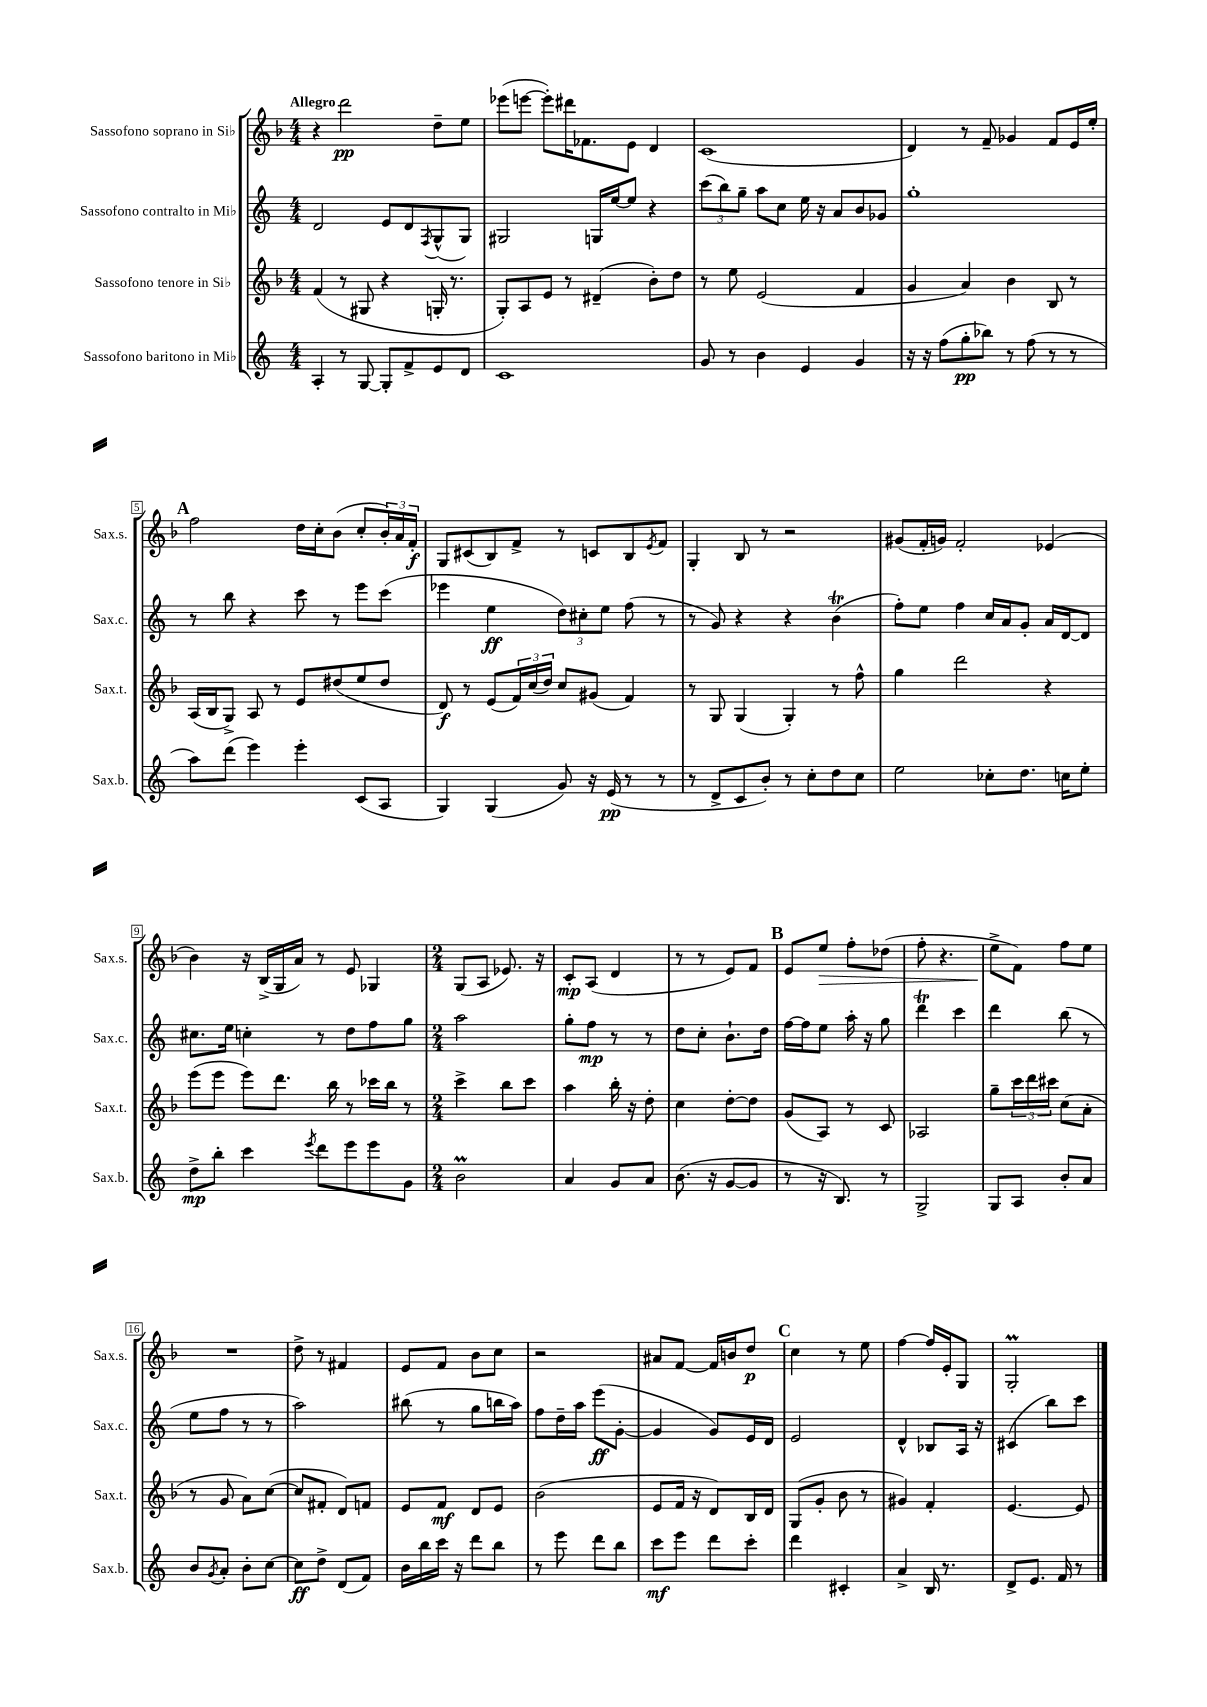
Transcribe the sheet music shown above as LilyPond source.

<<
\new StaffGroup <<
\new Staff = "s0" \with { instrumentName = "Sassofono soprano in Sib" shortInstrumentName = "Sax.s." } {
    \clef treble \key f \major \numericTimeSignature \time 4/4 \tempo "Allegro"
    r4 d'''2\pp d''8-- e''8 |
    ees'''8( e'''8~ e'''8-.) dis'''16 fes'8. e'8 d'4 |
    c'1( |
    d'4) r8 f'8-- ges'4 f'8 e'16 e''16-. |
    \mark \markup { \bold "A" } f''2 d''16 c''16-. bes'8( c''8-. \tuplet 3/2 { bes'16-.) a'16 f'16-.\f } |
    g8 cis'8( bes8) f'8-> r8 c'8 bes8 \acciaccatura { e'8 } f'8 |
    g4-. bes8 r8 r2 |
    gis'8( f'16-. g'16) f'2-. ees'4( |
    bes'4) r16 bes16->( g16 a'16) r8 e'8 ges4 |
    \numericTimeSignature \time 2/4 g8( a8 ees'8.) r16 |
    c'8-.\mp a8( d'4 |
    r8 r8 e'8) f'8 |
    \mark \markup { \bold "B" } e'8 e''8\> f''8-. des''8( |
    f''8-. r4. |
    e''8->\! f'8) f''8 e''8 |
    R2 |
    d''8-> r8 fis'4 |
    e'8 f'8 bes'8 c''8 |
    r2 |
    ais'8 f'8~ f'16 b'16 d''8\p |
    \mark \markup { \bold "C" } c''4 r8 e''8 |
    f''4~ f''16 e'16-. g8 |
    g2-.\prall \bar "|." |
}
\new Staff = "s1" \with { instrumentName = "Sassofono contralto in Mib" shortInstrumentName = "Sax.c." } {
    \clef treble \key c \major \numericTimeSignature \time 4/4
    d'2 e'8 d'8 \acciaccatura { f8 } g8-^( g8) |
    gis2 g16 e''16~ e''8 r4 |
    \tuplet 3/2 { c'''8( b''8) g''8-- } a''8 c''8 e''16 r16 a'8 b'8 ges'8 |
    g''1-. |
    \mark \markup { \bold "A" } r8 b''8 r4 c'''8 r8 e'''8 c'''8( |
    ees'''4 e''4\ff \tuplet 3/2 { d''8) cis''8-. e''8 } f''8( r8 |
    r8 g'8) r4 r4 b'4\trill( |
    f''8-.) e''8 f''4 c''16 a'16 g'8-. a'16 d'16~ d'8 |
    cis''8. e''16 c''4-. r8 d''8 f''8 g''8 |
    \numericTimeSignature \time 2/4 a''2 |
    g''8-. f''8\mp r8 r8 |
    d''8 c''8-. b'8.-! d''16 |
    \mark \markup { \bold "B" } f''16~ f''16 e''8 a''16-. r16 g''8 |
    d'''4\trill c'''4 |
    d'''4 b''8( r8 |
    e''8 f''8 r8 r8 |
    a''2) |
    bis''8( r8 g''8 b''16 a''16) |
    f''8 d''16-- a''16 e'''8\ff( g'8~-. |
    g'4 g'8) e'16 d'16 |
    \mark \markup { \bold "C" } e'2 |
    d'4-^ bes8 a16 r16 |
    cis'4( b''8) c'''8 \bar "|." |
}
\new Staff = "s2" \with { instrumentName = "Sassofono tenore in Sib" shortInstrumentName = "Sax.t." } {
    \clef treble \key f \major \numericTimeSignature \time 4/4
    f'4( r8 gis8 r4 g16-. r8. |
    g8-.) a8 e'8 r8 dis'4--( bes'8-.) d''8 |
    r8 e''8 e'2( f'4 |
    g'4 a'4) bes'4 bes8 r8 |
    \mark \markup { \bold "A" } a16( bes16 g8->) a8 r8 e'8 dis''8( e''8 dis''8 |
    d'8\f) r8 e'8( \tuplet 3/2 { f'16) c''16( d''16) } c''8 gis'8( f'4) |
    r8 g8 g4( g4-.) r8 f''8-^ |
    g''4 d'''2 r4 |
    e'''8( e'''8 e'''8) d'''8. bes''16 r8 ces'''16 bes''16 r8 |
    \numericTimeSignature \time 2/4 c'''4-> bes''8 c'''8 |
    a''4 bes''16-. r16 d''8-. |
    c''4 d''8~-. d''8 |
    \mark \markup { \bold "B" } g'8( a8) r8 c'8 |
    aes2 |
    g''8-- \tuplet 3/2 { c'''16 d'''16 cis'''16 } c''8( a'8-. |
    r8 g'8 a'8) c''8~( |
    c''8 fis'8-. d'8) f'8 |
    e'8 f'8\mf d'8 e'8 |
    bes'2( |
    e'8 f'16 r16 d'8) bes16 d'16 |
    \mark \markup { \bold "C" } g8( g'8-. bes'8 r8 |
    gis'4) f'4-. |
    e'4.~ e'8 \bar "|." |
}
\new Staff = "s3" \with { instrumentName = "Sassofono baritono in Mib" shortInstrumentName = "Sax.b." } {
    \clef treble \key c \major \numericTimeSignature \time 4/4
    a4-. r8 g8~ g8-. f'8-> e'8 d'8 |
    c'1 |
    g'8 r8 b'4 e'4 g'4 |
    r16 r16 f''8( g''8-.\pp bes''8) r8 f''8( r8 r8 |
    \mark \markup { \bold "A" } a''8) d'''8( e'''4) e'''4-. c'8( a8 |
    g4) g4( g'8) r16 e'16\pp( r8 r8 |
    r8 d'8-> c'8 b'8-.) r8 c''8-. d''8 c''8 |
    e''2 ces''8-. d''8. c''16 e''8-. |
    d''8->\mp b''8-. c'''4 \acciaccatura { e'''8 } d'''8 e'''8 e'''8 g'8 |
    \numericTimeSignature \time 2/4 b'2\prall |
    a'4 g'8 a'8 |
    b'8.( r16 g'8~ g'8 |
    \mark \markup { \bold "B" } r8 r16 b8.) r8 |
    g2-> |
    g8 a8 b'8-. a'8 |
    b'8 \acciaccatura { g'8 } a'8-. b'8-. c''8~ |
    c''8\ff d''8-> d'8( f'8) |
    b'16 b''16 c'''16 r16 d'''8 b''8 |
    r8 e'''8 d'''8 b''8 |
    c'''8\mf e'''8 d'''8 c'''8-. |
    \mark \markup { \bold "C" } d'''4 cis'4-. |
    a'4-> b16 r8. |
    d'8-> e'8. f'16 r8 \bar "|." |
}
>>
>>
\layout { \context { \Score \override BarNumber.stencil = #(make-stencil-boxer 0.1 0.3 ly:text-interface::print) } }
